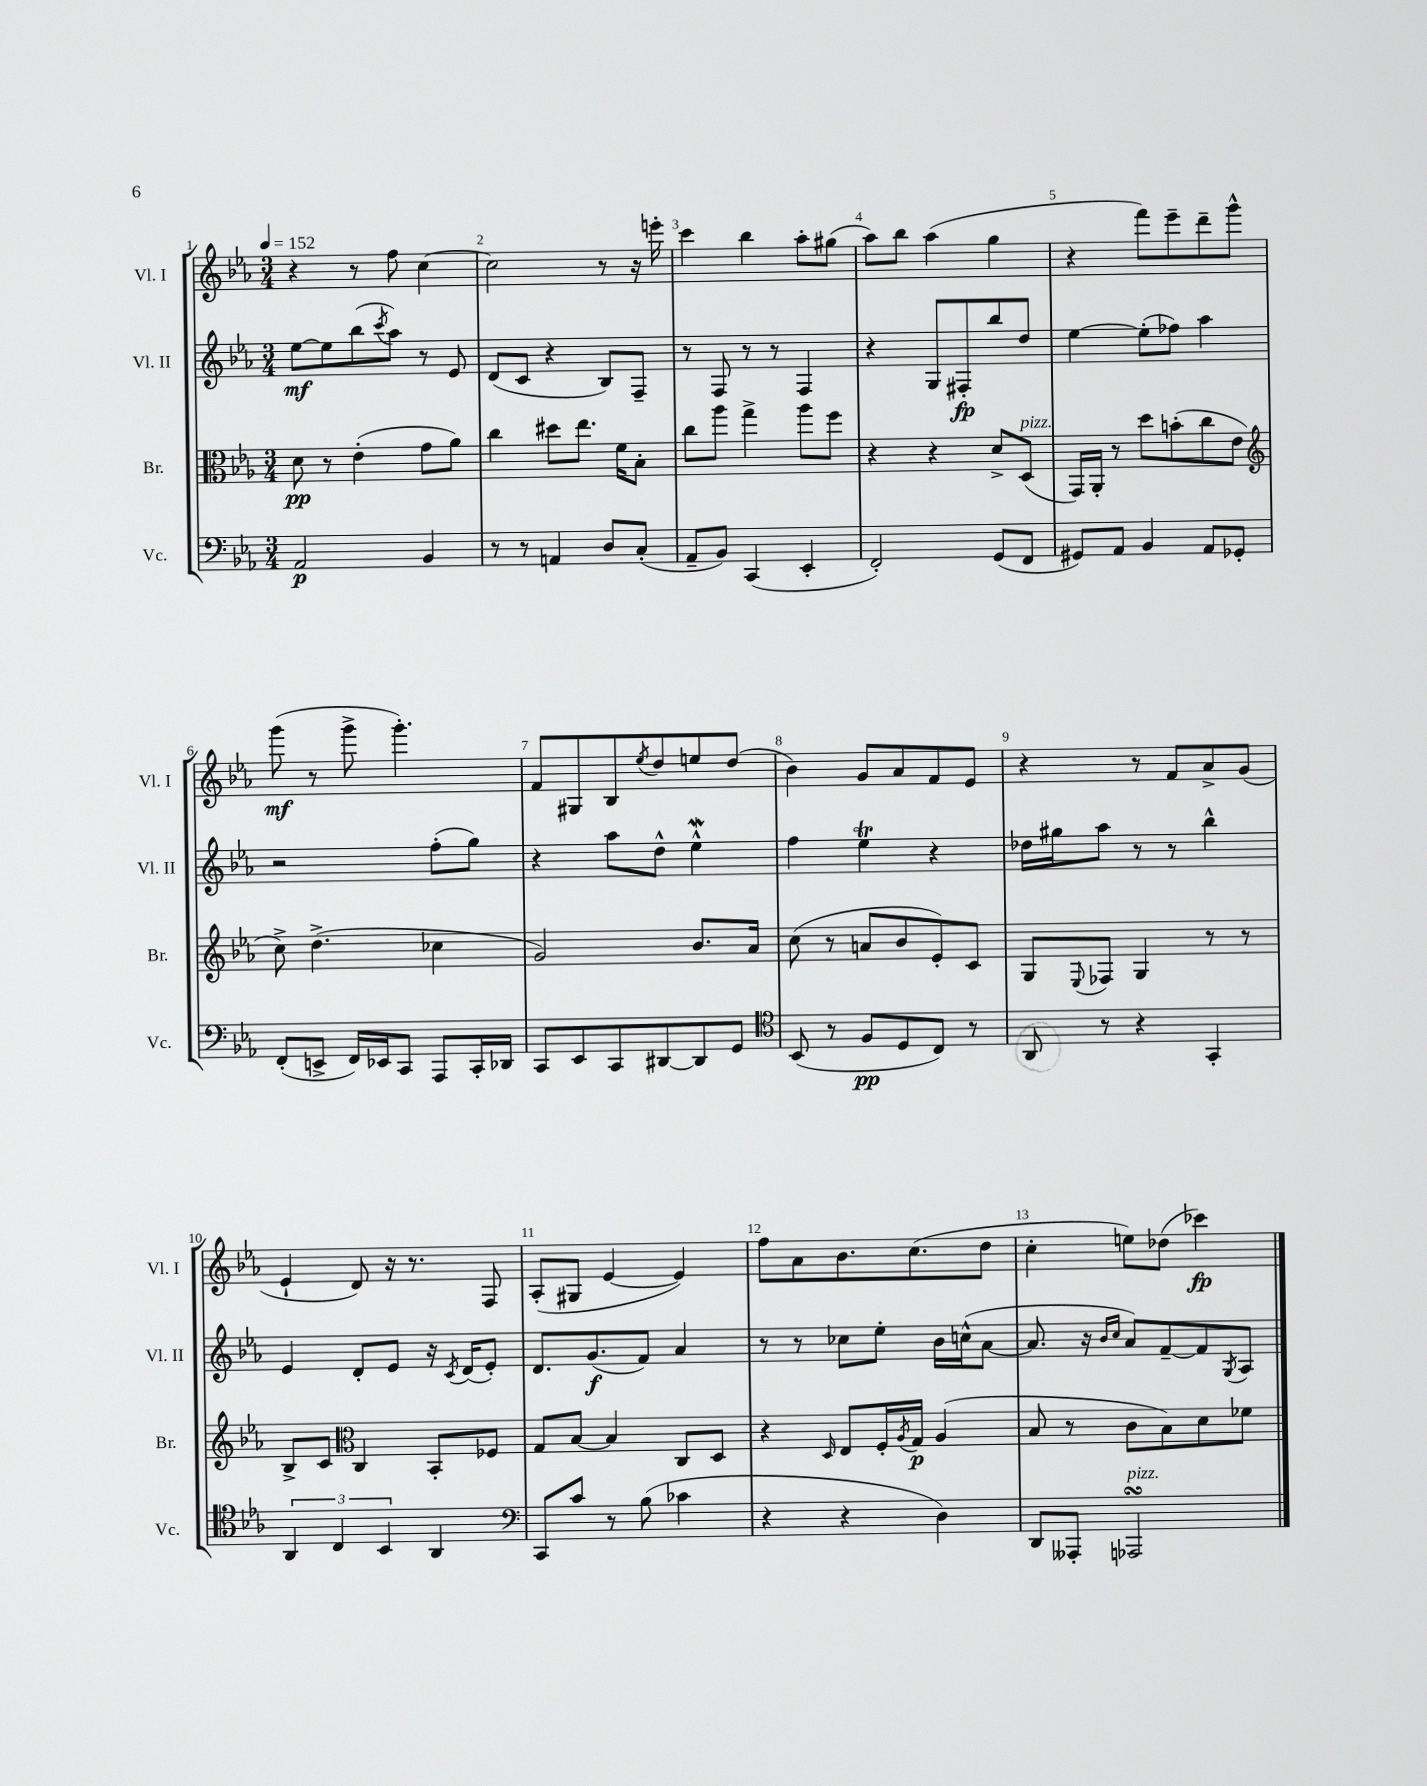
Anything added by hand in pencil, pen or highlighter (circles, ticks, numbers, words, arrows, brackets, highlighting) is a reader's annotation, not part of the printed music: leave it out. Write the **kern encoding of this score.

**kern	**kern	**kern	**kern
*staff4	*staff3	*staff2	*staff1
*clefF4	*clefC3	*clefG2	*clefG2
*k[b-e-a-]	*k[b-e-a-]	*k[b-e-a-]	*k[b-e-a-]
*M3/4	*M3/4	*M3/4	*M3/4
*MM152	*MM152	*MM152	*MM152
2AA-	8d	[8ee-	4r
.	8r	8ee-]	.
.	(4e-'	(8bb-	8r
.	.	8qccc	.
.	.	8aa-)	8ff
4BB-	8g	8r	[4cc
.	8a-)	8e-	.
=	=	=	=
8r	4cc	(8d	2cc]
8r	.	8c	.
4AA	8dd#	4r	.
.	8.ee-	.	.
8D	.	8B-)	8r
.	16f	.	.
(8C'	8B-'	8F~	16r
.	.	.	16eee'
=	=	=	=
8AA-~	8cc	8r	4ccc
8BB-)	8aa-	8F	.
(4CC	4gg^	8r	4bb-
.	.	8r	.
4EE-'	8aa-	4F	8aa-'
.	8ff	.	(8gg#
=	=	=	=
2FF')	4r	4r	8aa-)
.	.	.	8bb-
.	4r	8G	(4aa-
.	.	8F#'	.
(8GG	8d^	8bb-	4gg
8FF	(8D	8dd	.
=	=	=	=
8GG#)	16GG)	[4ee-	4r
.	16AA-'	.	.
8AA-	8r	.	.
4BB-	8dd	(8ee-']	8fff)
.	(8b'	8ff-)	8eee-~
8AA-	8cc	4aa-	8ddd~
8GG-'	8e-	.	8ggg^^
=	=	=	=
*	*clefG2	*	*
(8FF'	8cc^)	2r	(8ggg
8EE^	(4.dd^	.	8r
16FF)	.	.	8ggg^
16EE-	.	.	.
8CC	.	.	4.ggg')
8AAA-	4cc-	(8ff'	.
16CC'	.	8gg)	.
16DD-	.	.	.
=	=	=	=
8CC	2g)	4r	8f
8EE-	.	.	8G#
8CC	.	8aa-	8B-
.	.	.	8qee-
[8DD#	.	8dd^^	8dd
8DD#]	8.b-	4ee-^^	8ee
8GG	.	.	(8dd
.	16a-	.	.
=	=	=	=
*clefC4	*	*	*
(8BB-	(8cc	4ff	4b-)
8r	8r	.	.
8F	8a	4ee-	8g
8D	8b-	.	8a-
8C)	8e-')	4r	8f
8r	8c	.	8e-
=	=	=	=
8AA-	8G	16dd-	4r
.	.	16gg#	.
.	8qqE-	.	.
8r	8F-	8aa-	.
4r	4G	8r	8r
.	.	8r	8f
4GG'	8r	4bb-^^	8a-^
.	8r	.	(8g
=	=	=	=
6AA-	8B-^	4e-	4e-`
.	8c	.	.
6C	.	.	.
*	*clefC3	*	*
.	4C	8d'	8d)
6BB-	.	.	.
.	.	8e-	16r
.	.	.	8.r
4AA-	8BB-'	16r	.
.	.	8qc	.
.	.	(16d	.
.	8F-	8e-')	8F
=	=	=	=
*clefF4	*	*	*
8CC	8G	8.d	(8A-'
8c	[8B-	.	8G#
.	.	(8.g	.
8r	4B-]	.	[4e-
(8B-	.	8f)	.
4c-	8C	4a-	4e-])
.	8D	.	.
=	=	=	=
4r	4r	8r	8ff
.	.	8r	8a-
.	16qqD	.	.
4r	8E-	8cc-	8.b-
.	16F'	8ee-'	.
.	8qA-	.	.
.	16G	.	(8.cc
4D)	(4A-	16b-	.
.	.	(16cc^^	.
.	.	[8a-	8dd
=	=	=	=
8DD	8B-	8.a-]	4cc'
8AAA--'	8r	.	.
.	.	16r	.
.	.	16qqb-	.
.	.	16qqcc	.
2AAA-	8c	8a-)	8ee)
.	8B-)	[8f~	(8dd-
.	8d	8f]	4ccc-)
.	.	8qG	.
.	8f-	8A-	.
==	==	==	==
*-	*-	*-	*-
